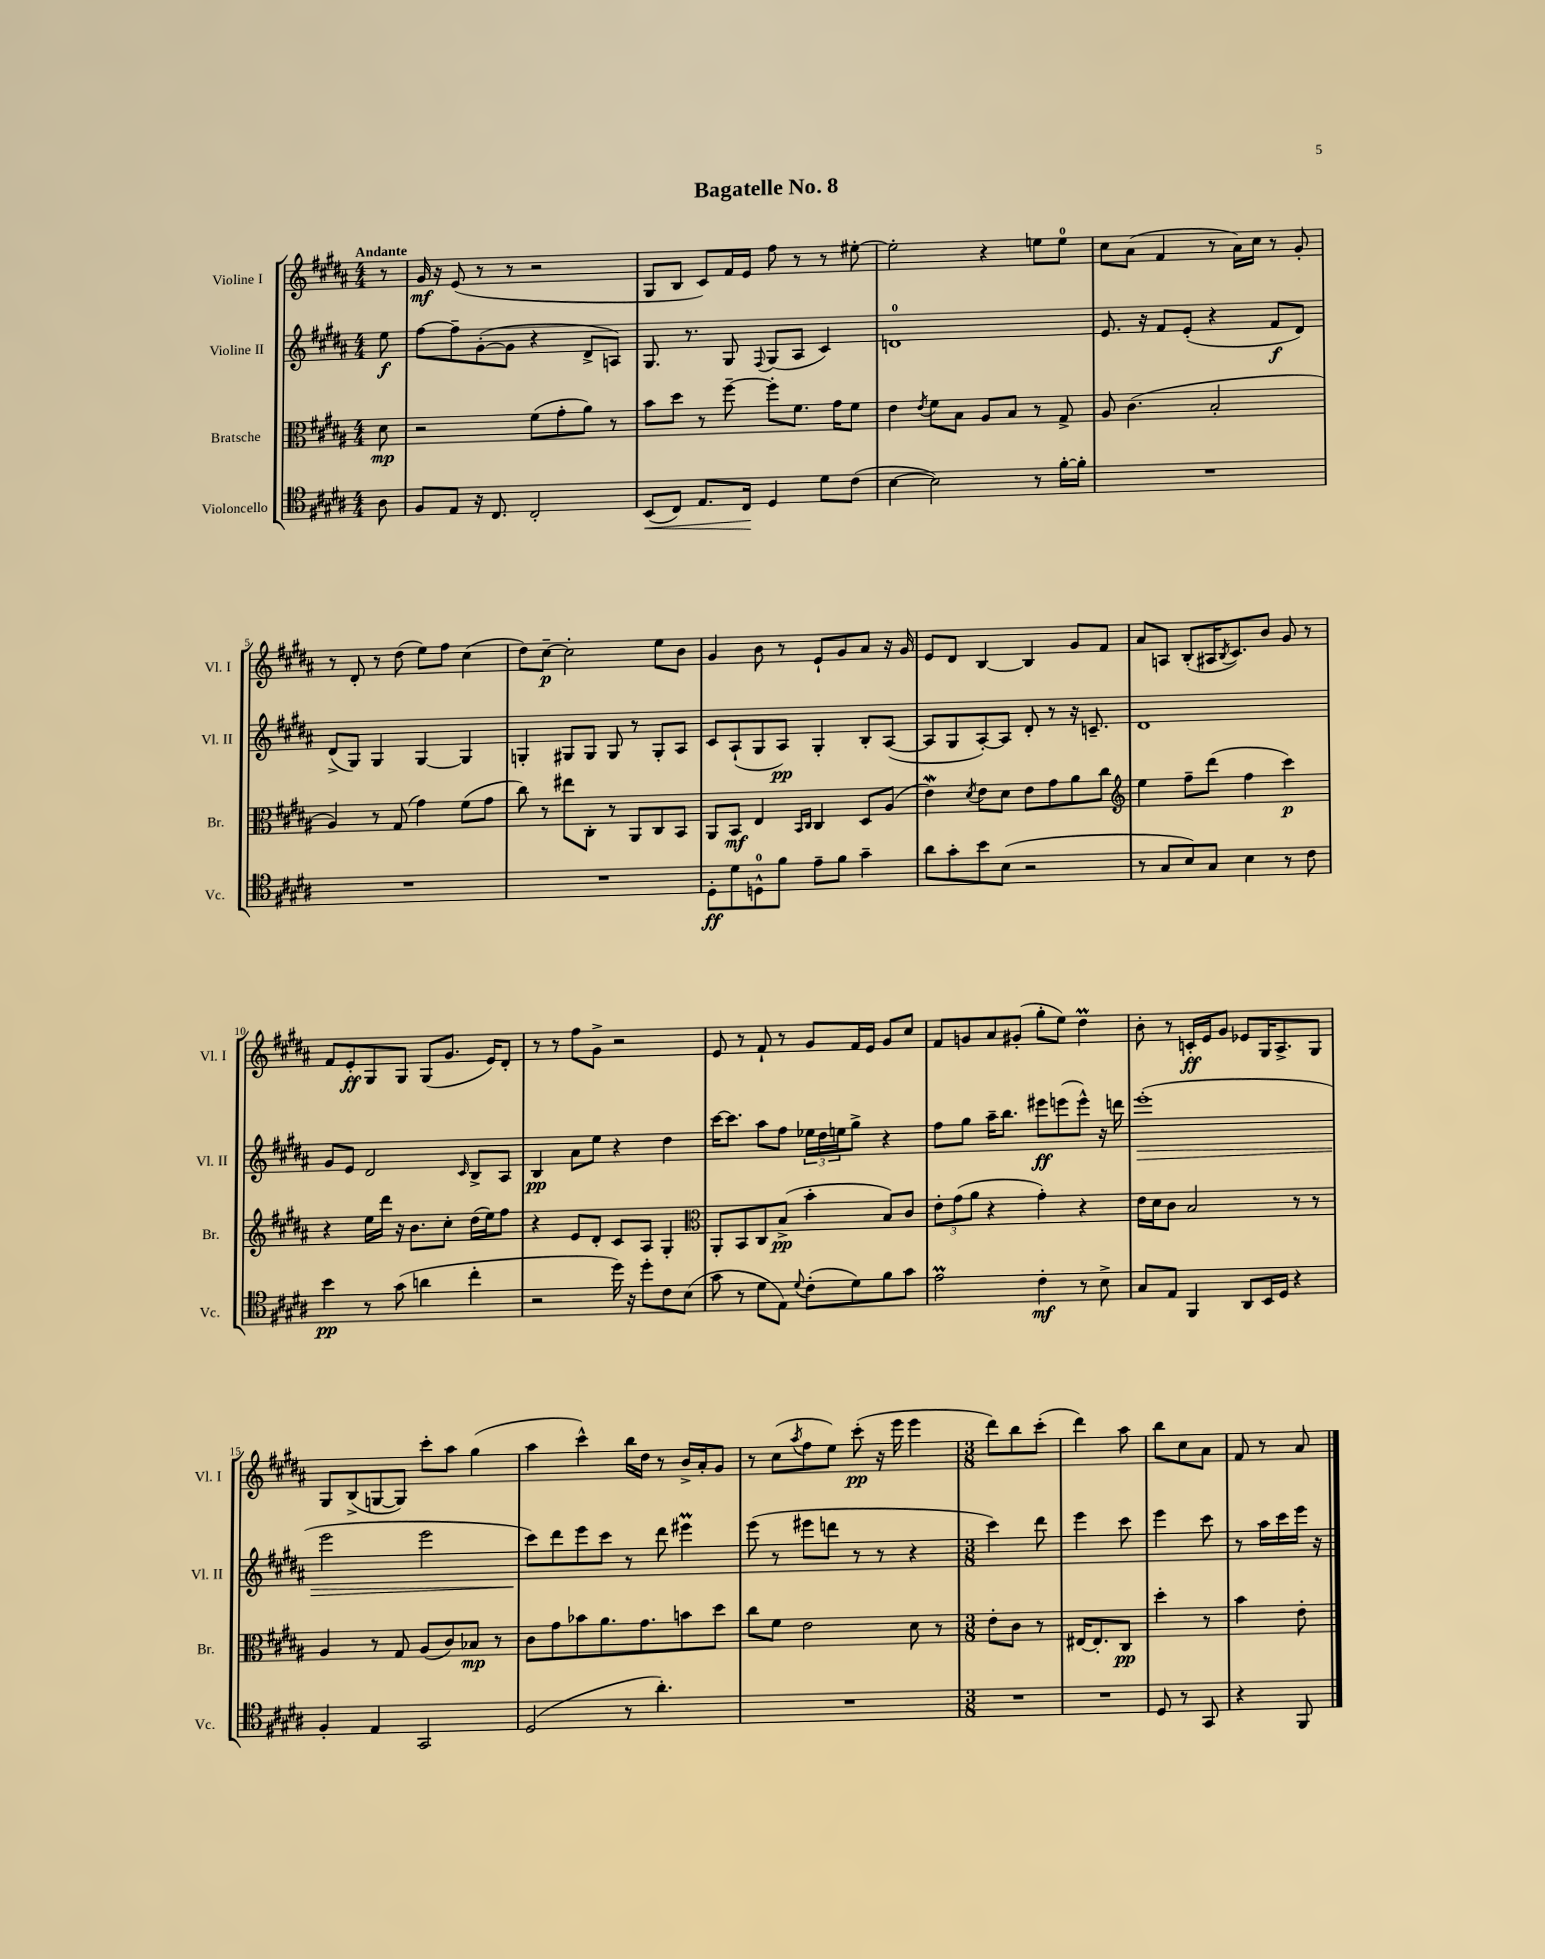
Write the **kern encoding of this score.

**kern	**dynam	**kern	**dynam	**kern	**dynam	**kern	**dynam
*part4	*part4	*part3	*part3	*part2	*part2	*part1	*part1
*staff4	*staff4	*staff3	*staff3	*staff2	*staff2	*staff1	*staff1
*I"Violoncello	*	*I"Bratsche	*	*I"Violine II	*	*I"Violine I	*
*I'Vc.	*	*I'Br.	*	*I'Vl. II	*	*I'Vl. I	*
*clefC4	*	*clefC3	*	*clefG2	*	*clefG2	*
*k[f#c#g#d#a#]	*	*k[f#c#g#d#a#]	*	*k[f#c#g#d#a#]	*	*k[f#c#g#d#a#]	*
*M4/4	*	*M4/4	*	*M4/4	*	*M4/4	*
=	=	=	=	=	=	=	=
!	!	!	!	!	!	!LO:TX:a:B:t=Andante	!
8A#\	.	8d#\	mp	8ee\	f	8r	.
=1	=1	=1	=1	=1	=1	=1	=1
8F#/L	.	2r	.	[8ff#\L	.	16g#/	mf
.	.	.	.	.	.	16r	.
8E/J	.	.	.	8ff#~\]	.	(8e/	.
16r	.	.	.	([8g#'\	.	8r	.
8.C#/	.	.	.	.	.	.	.
.	.	.	.	8g#\J]	.	8r	.
2C#'/	.	(8f#\L	.	4r	.	2r	.
.	.	8g#'\	.	.	.	.	.
.	.	8a#\J)	.	8d#^/L	.	.	.
.	.	8r	.	8An/J)	.	.	.
=2	=2	=2	=2	=2	=2	=2	=2
!	!LO:HP:b	!	!	!	!	!	!
(8BB/L	<	8b\L	.	8.G#/	.	8G#/L	.
8C#/J)	.	8dd#\J	.	.	.	8B/J	.
.	.	.	.	8.r	.	.	.
8.E/L	.	8r	.	.	.	8c#/L)	.
.	.	[8ff#~\	.	8G#/	.	16f#/L	.
16C#/Jk	.	.	.	.	.	16e/JJ	.
.	.	.	.	8qqF#/	.	.	.
4D#/	[	8ff#'\L]	.	(8G#/L	.	8ff#\	.
.	.	8.f#\J	.	8A#/J	.	8r	.
8d#\L	.	.	.	4c#/)	.	8r	.
.	.	16g#\KL	.	.	.	.	.
(8c#\J	.	8f#\J	.	.	.	[8ee#X'\	.
=3	=3	=3	=3	=3	=3	=3	=3
[4B\	.	4e\	.	1dn	.	2ee#'\]	.
.	.	8qe/	.	.	.	.	.
2B\])	.	8f#\L	.	.	.	.	.
.	.	8B\J	.	.	.	.	.
.	.	8A#/L	.	.	.	4r	.
.	.	8B/J	.	.	.	.	.
8r	.	8r	.	.	.	8een\L	.
[16f#'\LL	.	8G#^/	.	.	.	8ee\J	.
16f#'\JJ]	.	.	.	.	.	.	.
=4	=4	=4	=4	=4	=4	=4	=4
1r	.	8A#/	.	8.e/	.	8cc#\L	.
.	.	(4.c#\	.	.	.	(8a#\J	.
.	.	.	.	16r	.	.	.
.	.	.	.	8f#/L	.	4f#/	.
.	.	.	.	(8e'/J	.	.	.
.	.	2B'/	.	4r	.	8r	.
.	.	.	.	.	.	16a#\LL)	.
.	.	.	.	.	.	16cc#\JJ	.
.	.	.	.	8f#/L	f	8r	.
.	.	.	.	8d#/J)	.	8g#'/	.
!!LO:LB:g=z
=5	=5	=5	=5	=5	=5	=5	=5
1r	.	4A#/)	.	(8d#^/L	.	8r	.
.	.	.	.	8G#/J)	.	8d#'/	.
.	.	8r	.	4G#/	.	8r	.
.	.	(8G#/	.	.	.	(8dd#\	.
.	.	4g#\)	.	[4G#/	.	8ee\L)	.
.	.	.	.	.	.	8ff#\J	.
.	.	(8f#\L	.	4G#/]	.	(4cc#\	.
.	.	8g#\J	.	.	.	.	.
=6	=6	=6	=6	=6	=6	=6	=6
1r	.	8cc#\)	.	4Gn'/	.	8dd#\L)	.
.	.	8r	.	.	.	[8cc#~\J	p
.	.	8ee#X\L	.	8G#X/L	.	2cc#'\]	.
.	.	8C#'\J	.	8G#/J	.	.	.
.	.	8r	.	8G#/	.	.	.
.	.	8AA#/L	.	8r	.	.	.
.	.	8C#/	.	8G#'/L	.	8ee\L	.
.	.	8BB/J	.	8A#/J	.	8b\J	.
=7	=7	=7	=7	=7	=7	=7	=7
8D#'\L	ff	8AA#/L	.	8c#/L	.	4g#/	.
8d#\	.	8BB/J	mf	(8A#`/	.	.	.
8Dn^^\	.	4E/	.	8G#/	.	8b\	.
8f#\J	.	.	.	8A#/J)	pp	8r	.
.	.	16qqBB/LL	.	.	.	.	.
.	.	16qqC#/JJ	.	.	.	.	.
8e~\L	.	4C#/	.	4G#'/	.	8e`/L	.
8f#\J	.	.	.	.	.	8g#/	.
4g#~\	.	8D#/L	.	8B'/L	.	8a#/J	.
.	.	(8A#/J	.	([8A#/J	.	16r	.
.	.	.	.	.	.	16g#/	.
=8	=8	=8	=8	=8	=8	=8	=8
8a#\L	.	4ew\)	.	8A#/L]	.	8e/L	.
8g#'\	.	.	.	8G#/	.	8d#/J	.
.	.	8qd#/	.	.	.	.	.
8b\	.	8e\L	.	[8A#'/)	.	[4B/	.
(8B\J	.	8d#\J	.	8A#/J]	.	.	.
2r	.	8e\L	.	8d#'/	.	4B/]	.
.	.	8g#\	.	8r	.	.	.
.	.	8a#\	.	16r	.	8g#/L	.
.	.	.	.	8.cn~/	.	.	.
.	.	8cc#\J	.	.	.	8f#/J	.
=9	=9	=9	=9	=9	=9	=9	=9
*	*	*clefG2	*	*	*	*	*
8r	.	4ee\	.	1d#	.	8a#/L	.
8G#/L	.	.	.	.	.	8An/J	.
8B/)	.	8ff#~\L	.	.	.	(8B'/L	.
8G#/J	.	(8ddd#\J	.	.	.	16A#X/K	.
.	.	.	.	.	.	8qB/	.
.	.	.	.	.	.	8.c#/)	.
4B\	.	4ff#\	.	.	.	.	.
.	.	.	.	.	.	8b/J	.
8r	.	4ccc#\)	p	.	.	8g#/	.
8c#\	.	.	.	.	.	8r	.
!!LO:LB:g=z
=10	=10	=10	=10	=10	=10	=10	=10
4b\	pp	4r	.	8g#/L	.	8f#/L	.
.	.	.	.	8e/J	.	8e'/	ff
8r	.	16ee\LL	.	2d#/	.	8G#/	.
.	.	16ddd#\JJ	.	.	.	.	.
(8g#\	.	16r	.	.	.	8G#/J	.
.	.	8.b\L	.	.	.	.	.
4an\	.	.	.	.	.	(8G#/L	.
.	.	8cc#'\J	.	.	.	8.g#/J	.
.	.	.	.	16qqc#/	.	.	.
4cc#'\	.	(16dd#\LL	.	8B^/L	.	.	.
.	.	16ee\J)	.	.	.	16e/KL)	.
.	.	8ff#\J	.	8A#/J	.	8d#'/J	.
=11	=11	=11	=11	=11	=11	=11	=11
2r	.	4r	.	4B/	pp	8r	.
.	.	.	.	.	.	8r	.
.	.	8e/L	.	8a#\L	.	8ff#\L	.
.	.	8d#'/J	.	8ee\J	.	8g#^\J	.
16dd#\)	.	8c#/L	.	4r	.	2r	.
16r	.	.	.	.	.	.	.
8dd#'\L	.	8A#/J	.	.	.	.	.
8c#\	.	4G#'/	.	4dd#\	.	.	.
(8B\J	.	.	.	.	.	.	.
=12	=12	=12	=12	=12	=12	=12	=12
*	*	*clefC3	*	*	*	*	*
8g#\	.	8AA#'/L	.	[16ccc#\KL	.	8e/	.
.	.	.	.	8.ccc#\J]	.	.	.
8r	.	8BB/	.	.	.	8r	.
8d#\L	.	8C#/	.	8aa#\L	.	8f#`/	.
8E\J)	.	(8B^/J	pp	8ff#\J	.	8r	.
8qqd#/	.	.	.	.	.	.	.
(8c#'\L	.	4b'\	.	24ee-X\LL	.	8g#/L	.
.	.	.	.	24dd#\	.	.	.
.	.	.	.	24een\J	.	.	.
8d#\)	.	.	.	8gg#^\J	.	16f#/L	.
.	.	.	.	.	.	16e/JJ	.
8f#\	.	8B/L)	.	4r	.	8g#/L	.
8g#\J	.	8c#/J	.	.	.	8cc#/J	.
=13	=13	=13	=13	=13	=13	=13	=13
2eM\	.	12e'\L	.	8ff#\L	.	8f#/L	.
.	.	(12g#\	.	.	.	.	.
.	.	.	.	8gg#\J	.	8gn/	.
.	.	12a#\J	.	.	.	.	.
.	.	4r	.	16aa#~\KL	.	8a#/	.
.	.	.	.	8.bb\J	.	.	.
.	.	.	.	.	.	(8g#X'/J	.
4c#'\	mf	4g#'\)	.	8eee#X\L	ff	8gg#'\L	.
.	.	.	.	(8eeen\	.	8ee\J)	.
8r	.	4r	.	8eee^^\J)	.	4dd#m\	.
8B^\	.	.	.	16r	.	.	.
.	.	.	.	16dddn\	.	.	.
=14	=14	=14	=14	=14	=14	=14	=14
!	!	!	!	!	!LO:HP:b	!	!
8G#/L	.	16e\LL	.	(1eee'	>	8b'\	.
.	.	16d#\J	.	.	.	.	.
8E/J	.	8c#\J	.	.	.	8r	.
4FF#/	.	2B/	.	.	.	16cn'/LL	ff
.	.	.	.	.	.	16e/J	.
.	.	.	.	.	.	8g#/J	.
8AA#/L	.	.	.	.	.	8e-X/L	.
16BB/L	.	.	.	.	.	16G#/K	.
16D#/JJ	.	.	.	.	.	8.A#^/	.
4r	.	8r	.	.	.	.	.
.	.	8r	.	.	.	8G#/J	.
!!LO:LB:g=z
=15	=15	=15	=15	=15	=15	=15	=15
4F#'/	.	4A#/	.	2eee\	.	8G#/L	.
.	.	.	.	.	.	(8B^/	.
4E/	.	8r	.	.	.	[8Gn/	.
.	.	8G#/	.	.	.	8G/J])	.
2GG#/	.	(8A#/L	.	2eee\	.	8ccc#'\L	.
.	.	8c#/)	.	.	.	8aa#\J	.
.	.	8B-X/J	mp	.	.	(4gg#\	.
.	.	8r	.	.	.	.	.
=16	=16	=16	=16	=16	=16	=16	=16
(2D#/	.	8c#\L	.	8ccc#\L)	.	4aa#\	.
.	.	8g#\	.	8ddd#\	]	.	.
.	.	8b-X\	.	8eee\	.	4ccc#^^\)	.
.	.	8.a#\	.	8ccc#\J	.	.	.
8r	.	.	.	8r	.	16bb\LL	.
.	.	8.g#\	.	.	.	16dd#\JJ	.
4.a#'\)	.	.	.	8ddd#\	.	8r	.
.	.	8bn\	.	4eee#Xm\	.	16b^/LL	.
.	.	.	.	.	.	16a#'/J	.
.	.	8dd#\J	.	.	.	8g#/J	.
=17	=17	=17	=17	=17	=17	=17	=17
1r	.	8cc#\L	.	(8eee\	.	8r	.
.	.	8f#\J	.	8r	.	(8cc#\L	.
.	.	.	.	.	.	8qaa#/	.
.	.	2e\	.	8eee#X\L	.	8ff#\	.
.	.	.	.	8dddn\J	.	8ee\J)	.
.	.	.	.	8r	.	(8ccc#'\	pp
.	.	.	.	8r	.	16r	.
.	.	.	.	.	.	16eee\	.
.	.	8d#\	.	4r	.	4eee\	.
.	.	8r	.	.	.	.	.
=18	=18	=18	=18	=18	=18	=18	=18
*M3/8	*	*M3/8	*	*M3/8	*	*M3/8	*
4.r	.	8e'\L	.	4ccc#\)	.	8ddd#\L)	.
.	.	8c#\J	.	.	.	8bb\	.
.	.	8r	.	8ddd#\	.	(8ccc#'\J	.
=19	=19	=19	=19	=19	=19	=19	=19
4.r	.	[16E#X/KL	.	4eee\	.	4ddd#\)	.
.	.	8.E#'/]	.	.	.	.	.
.	.	8C#/J	pp	8ccc#\	.	8aa#\	.
=20	=20	=20	=20	=20	=20	=20	=20
8D#/	.	4dd#'\	.	4eee\	.	8bb\L	.
8r	.	.	.	.	.	8cc#\	.
8GG#/	.	8r	.	8ccc#\	.	8a#\J	.
=21	=21	=21	=21	=21	=21	=21	=21
4r	.	4b\	.	8r	.	8f#/	.
.	.	.	.	16aa#\LL	.	8r	.
.	.	.	.	16ccc#\	.	.	.
8FF#/	.	8e'\	.	16eee\JJ	.	8a#/	.
.	.	.	.	16r	.	.	.
==	==	==	==	==	==	==	==
*-	*-	*-	*-	*-	*-	*-	*-
